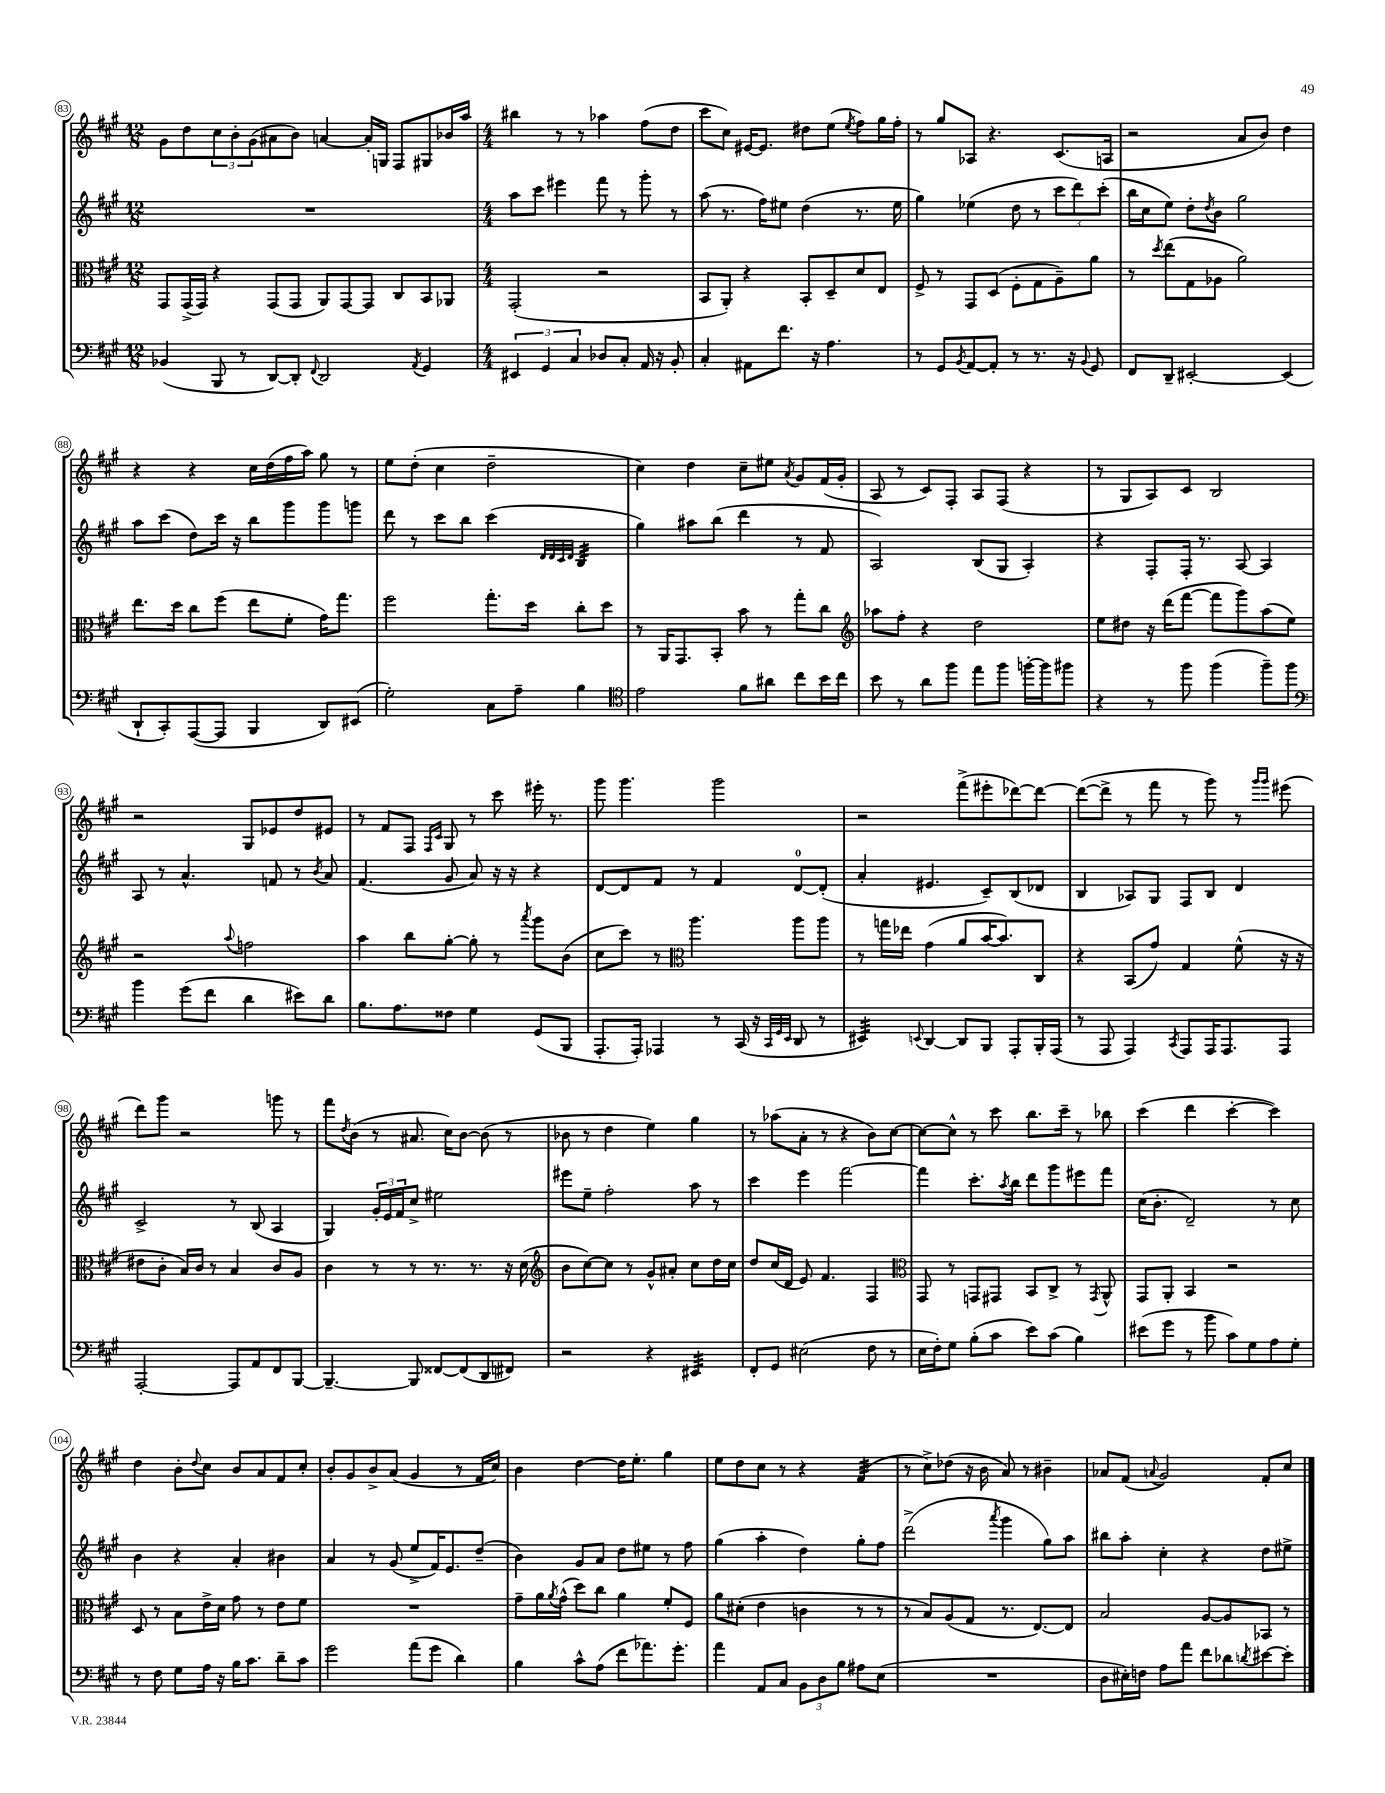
<<
\new StaffGroup <<
\new Staff = "s0" {
    \clef treble \key a \major \numericTimeSignature \time 12/8
    gis'8 d''8 \tuplet 3/2 { cis''8 b'8-. gis'8( } ais'8 b'8) a'4~ a'16-. g16 fis8 gis8 bes'16 a''16 |
    \numericTimeSignature \time 4/4 bis''4 r8 r8 aes''4 fis''8( d''8 |
    cis'''8 cis''8) eis'16~ eis'8. dis''8 e''8( \acciaccatura { e''8 } fis''8) gis''16 fis''16-. |
    r8 gis''8 aes8 r4. cis'8.( a16 |
    r2 a'8 b'8) d''4 |
    r4 r4 cis''16 d''16( fis''16 a''16) gis''8 r8 |
    e''8 d''8-.( cis''4 d''2-- |
    cis''4) d''4 cis''8-- eis''8 \acciaccatura { a'8 } gis'8 fis'16( gis'16-. |
    a8 r8 cis'8) fis8-. a8 fis8( r4 |
    r8 gis8 a8) cis'8 b2 |
    r2 gis8 ees'8 d''8 eis'8 |
    r8 fis'8 fis8 \grace { fis16 cis'16 } gis8 r8 cis'''8 eis'''16-. r8. |
    gis'''8 gis'''4. gis'''2 |
    r2 fis'''8->( eis'''8-. des'''8~) des'''8~ |
    des'''8~( des'''8-> r8 fis'''8 r8 gis'''8) r8 \grace { gis'''16 gis'''16 } eis'''8( |
    d'''8) gis'''8 r2 g'''8 r8 |
    fis'''8 \acciaccatura { d''8 } b'8( r8 ais'8. cis''16) b'8~ b'8( r8 |
    bes'8 r8 d''4 e''4) gis''4 |
    r8 aes''8( a'8-. r8 r4 b'8) cis''8~ |
    cis''8~ cis''8-^ r8 cis'''8 b''8. cis'''16-- r8 bes''8 |
    cis'''4( d'''4 cis'''4~-. cis'''4) |
    d''4 b'8-. \appoggiatura { d''8 } cis''8 b'8 a'8 fis'8 cis''8-. |
    b'8-. gis'8 b'8-> a'8( gis'4 r8 fis'16 cis''16) |
    b'4 d''4~ d''16 e''8.-. gis''4 |
    e''8 d''8 cis''8 r8 r4 fis'4:32( |
    r8 cis''8->) des''8( r16 b'16 a'8) r8 bis'4-- |
    aes'8 fis'8( \appoggiatura { a'8 } gis'2) fis'8-. cis''8 \bar "|." |
}
\new Staff = "s1" {
    \clef treble \key a \major \numericTimeSignature \time 12/8
    R1. |
    \numericTimeSignature \time 4/4 a''8 cis'''8 eis'''4 fis'''8 r8 gis'''8-. r8 |
    a''8( r8. fis''16) eis''8 d''4( r8. eis''16 |
    gis''4) ees''4( d''8 r8 \tuplet 3/2 { cis'''8 d'''8) cis'''8-.( } |
    b''16 cis''16 e''8) d''8-. \acciaccatura { d''8 } b'8 gis''2 |
    a''8 cis'''8( d''8) cis'''16 r16 b''8 gis'''8 gis'''8 g'''8 |
    d'''8 r8 cis'''8 b''8 cis'''4( \grace { d'32 d'32 cis'32 d'32 } b4:32 |
    gis''4) ais''8 b''8( d'''4 r8 fis'8 |
    a2) b8( gis8 a4-.) |
    r4 fis8-. fis16-. r8. a8~ a4 |
    a8 r8 a'4.-^ f'8 r8 \acciaccatura { b'8 } a'8 |
    fis'4.( gis'8 a'8) r16 r16 r4 |
    d'8~ d'8 fis'8 r8 fis'4 d'8-0~ d'8-.( |
    a'4-. eis'4. cis'8--) b8( des'8 |
    b4 aes8) gis8 fis8 b8 d'4 |
    cis'2-> r8 b8( a4 |
    gis4) \tuplet 3/2 { gis'16-. e'16 fis'16 } cis''8-> eis''2 |
    eis'''8 e''8-- fis''2-. a''8 r8 |
    cis'''4 e'''4 fis'''2~ |
    fis'''4 cis'''8.-. \acciaccatura { a''8 } b''16 d'''8 gis'''8 eis'''8 fis'''8 |
    cis''16( b'8.-. d'2--) r8 cis''8 |
    b'4 r4 a'4-. bis'4 |
    a'4 r8 gis'8( e''8-> fis'16) e'8. d''8--( |
    b'4) gis'8 a'8 d''8 eis''8 r8 fis''8 |
    gis''4( a''4-. d''4) gis''8-. fis''8 |
    d'''2->( \acciaccatura { a'''8 } gis'''4 gis''8) a''8 |
    bis''8 a''8-. cis''4-. r4 d''8 eis''8-> \bar "|." |
}
\new Staff = "s2" {
    \clef alto \key a \major \numericTimeSignature \time 12/8
    gis,8 gis,16->( gis,16) r4 gis,8( gis,8 a,8) gis,8~ gis,8 cis8 b,8 aes,8 |
    \numericTimeSignature \time 4/4 gis,2-.( r2 |
    b,8 a,8-.) r4 b,8-. d8-- d'8 e8 |
    fis8-> r8 gis,8 d8( fis8-. gis8 a8--) a'8 |
    r8 \acciaccatura { d''8 } e''8( gis8 aes8 a'2) |
    e''8. d''16 cis''8 fis''8( e''8 fis'8-. gis'16) gis''8. |
    fis''2 gis''8.-. d''16 cis''8-. d''8 |
    r8 a,16 gis,8. b,8-. b'8 r8 gis''8-. cis''8 |
    \clef treble aes''8 fis''8-. r4 d''2 |
    e''8 dis''8 r16 d'''16( fis'''8~ fis'''8 gis'''8) a''8( e''8) |
    r2 \appoggiatura { a''8 } f''2 |
    a''4 b''8 gis''8~-. gis''8-. r8 \acciaccatura { a'''8 } gis'''8 b'8( |
    cis''8 cis'''8) r8 \clef alto a''4. a''8 a''8 |
    r8 g''16 ees''16 gis'4( a'8 b'16~ b'8.) cis8 |
    r4 b,8( gis'8) gis4 fis'8-^( r16 r16 |
    eis'8 cis'8-. b16) cis'16 r8 b4 cis'8 a8 |
    cis'4 r8 r8 r8. r8. r16 d'16( |
    \clef treble b'8 cis''8~) cis''8 r8 gis'8-^ ais'8-. cis''8 d''16 cis''16 |
    d''8 cis''16( d'16 e'8) fis'4. fis4 |
    \clef alto gis,8 r8 g,8 gis,8 b,8 cis8-> r8 \acciaccatura { gis,8 } a,8-^ |
    gis,8 a,8-. b,4 r2 |
    d8 r8 b8 e'16-> d'16 gis'8 r8 e'8 fis'8 |
    R1 |
    gis'8-- a'16 \acciaccatura { a'8 } gis'16-^( d''8) cis''8 a'4 fis'8-. fis8 |
    a'8 dis'8-.( e'4 c'4 r8 r8 |
    r8 b8) a8( gis8 r8. e8.~) e8 |
    b2 a8~ a8 bes,8 r8 \bar "|." |
}
\new Staff = "s3" {
    \clef bass \key a \major \numericTimeSignature \time 12/8
    bes,4( b,,8 r8 d,8~) d,8-. \appoggiatura { fis,8 } d,2 \acciaccatura { a,8 } gis,4 |
    \numericTimeSignature \time 4/4 \tuplet 3/2 { eis,4 gis,4 cis4 } des8 cis8-. a,16 r16 b,8-. |
    cis4-. ais,8 fis'8. r16 a4. |
    r8 gis,8 \acciaccatura { b,8 } a,8~ a,8-. r8 r8. r16 \appoggiatura { b,8 } gis,8 |
    fis,8 d,8-- eis,2~-. eis,4( |
    d,8-! cis,8-.) a,,8~( a,,8 b,,4 d,8) eis,8( |
    gis2-.) cis8 a8-- b4 |
    \clef tenor e'2 fis'8 ais'8 cis''8 b'16 cis''16 |
    b'8 r8 a'8 fis''8 e''8 fis''8 f''16~-. f''16 fis''8 |
    r4 r8 fis''8 fis''4( fis''8--) fis''8 |
    \clef bass b'4 gis'8( fis'8 d'4 eis'8) d'8 |
    b8. a8. fisis8 gis4 gis,8( b,,8 |
    a,,8.-. a,,16-.) aes,,4 r8 cis,16( r16 \grace { cis,32 gis,32 e,32 } d,8 r8 |
    eis,4:32) \appoggiatura { e,8 } d,4~ d,8 b,,8 a,,8-. b,,16-. a,,16( |
    r8 a,,8 a,,4) \acciaccatura { cis,8 } a,,8 a,,16 a,,8. a,,8 |
    a,,2~-. a,,8 a,8 fis,8 b,,8~ |
    b,,4.~-- b,,8 fisis,8~ fisis,8( d,8 fis,8) |
    r2 r4 eis,4:32 |
    fis,8-. gis,8 eis2( fis8 r8 |
    e16 fis16-.) gis8 b8-.( cis'8 e'8) cis'8( b4) |
    eis'8( gis'8 r8 b'8 cis'8) gis8 a8 gis8-. |
    r8 fis8 gis8 a16 r16 b16 cis'8. d'8-- cis'8 |
    gis'2 a'8( gis'8 d'4) |
    b4 cis'8-^ a8( fis'8 aes'8.) gis'8.-. |
    a'4 a,8 cis8 \tuplet 3/2 { b,8 d8 b8 } ais8 e8( |
    R1 |
    d8 eis16-.) f16 a8 a'8 fis'8 des'8 \acciaccatura { d'8 } eis'8~ eis'8-. \bar "|." |
}
>>
>>
\layout { \context { \Score currentBarNumber = #83 \override BarNumber.stencil = #(make-stencil-circler 0.1 0.3 ly:text-interface::print) } }
